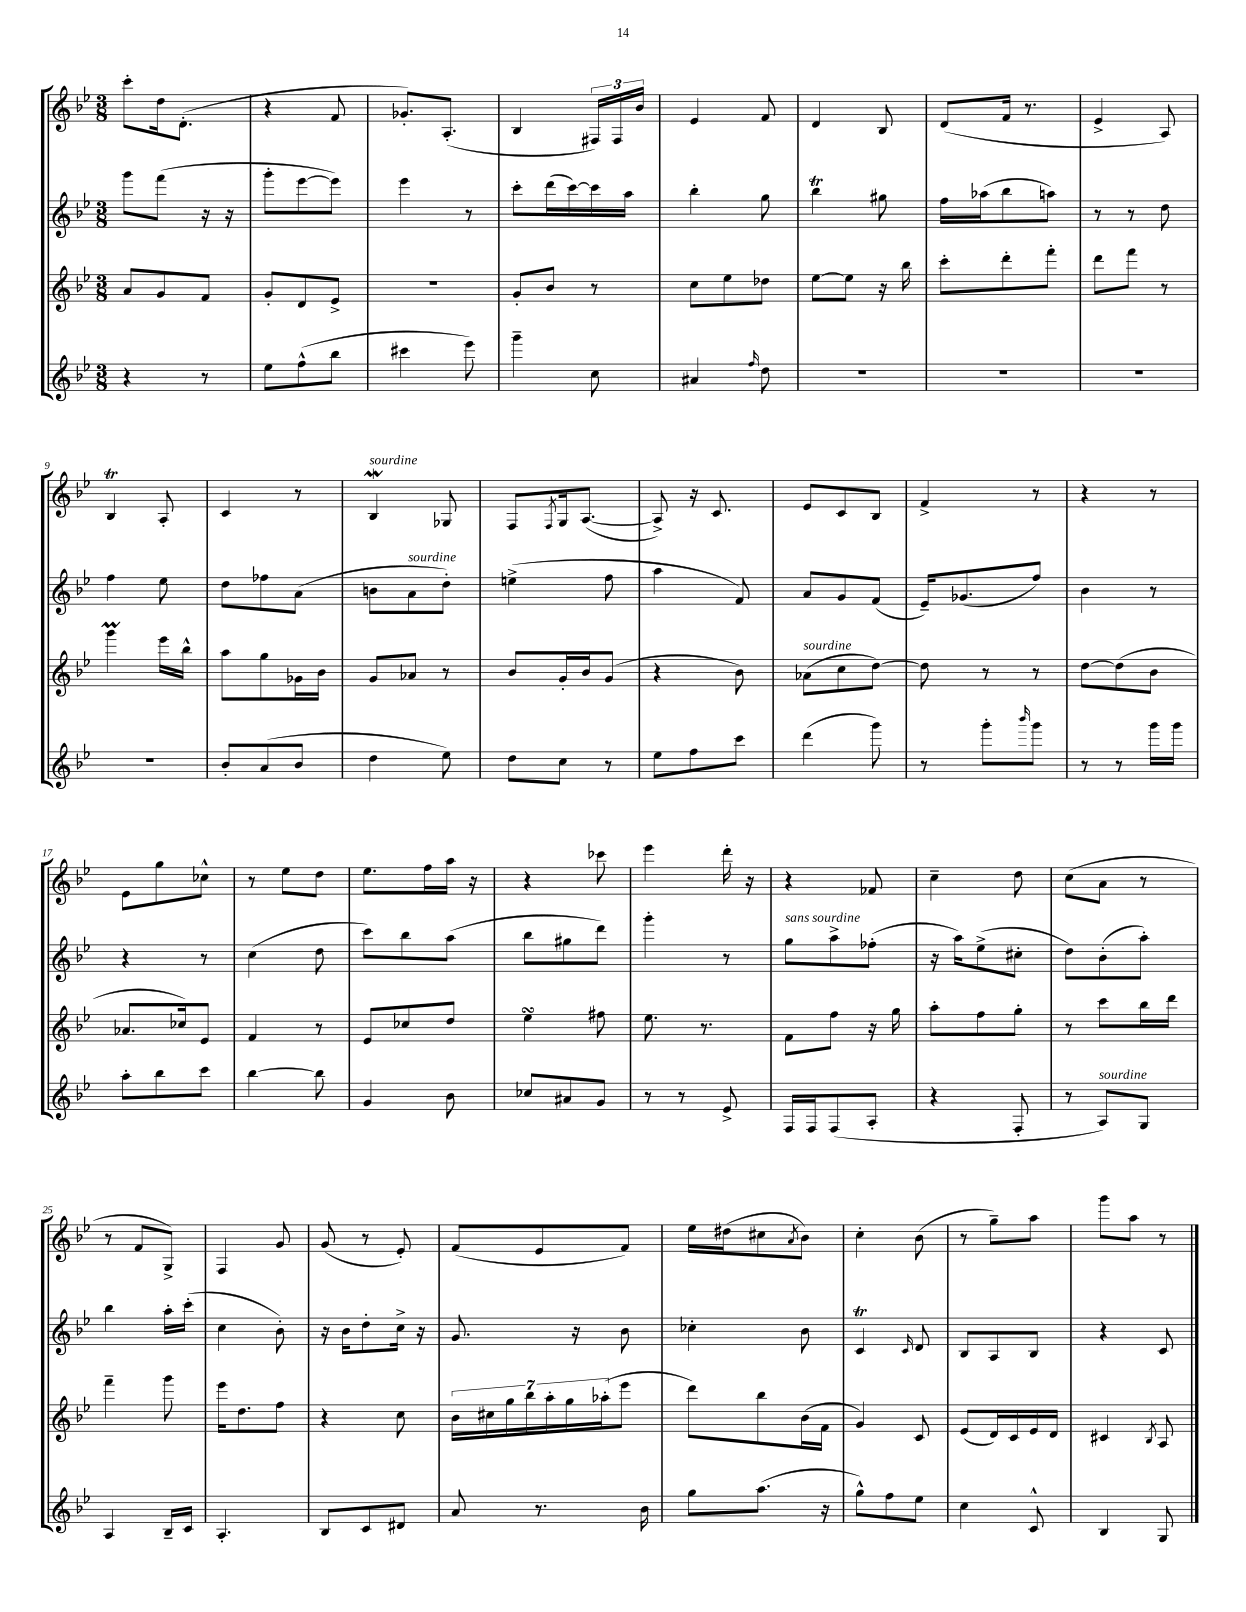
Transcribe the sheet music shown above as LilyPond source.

<<
\new StaffGroup <<
\new Staff = "s0" {
    \clef treble \key bes \major \numericTimeSignature \time 3/8
    c'''8-. d''16 d'8.-.( |
    r4 f'8 |
    ges'8.-.) a8.-.( |
    bes4 \tuplet 3/2 { fis16) fis16 bes'16 } |
    ees'4 f'8 |
    d'4 bes8 |
    d'8( f'16 r8. |
    ees'4-> a8) |
    bes4\trill a8-. |
    c'4 r8 |
    bes4\mordent^\markup { \italic "sourdine" } ges8 |
    f8 \acciaccatura { f8 } g16 a8.~( |
    a8->) r16 c'8. |
    ees'8 c'8 bes8 |
    f'4-> r8 |
    r4 r8 |
    ees'8 g''8 ces''8-^ |
    r8 ees''8 d''8 |
    ees''8. f''16 a''16 r16 |
    r4 ces'''8 |
    ees'''4 d'''16-. r16 |
    r4 fes'8 |
    c''4-- d''8 |
    c''8( a'8 r8 |
    r8 f'8 g8->) |
    f4 g'8 |
    g'8( r8 ees'8-.) |
    f'8( ees'8 f'8) |
    ees''16 dis''16( cis''8 \acciaccatura { a'8 } bes'8) |
    c''4-. bes'8( |
    r8 g''8--) a''8 |
    g'''8 a''8 r8 \bar "|." |
}
\new Staff = "s1" {
    \clef treble \key bes \major \numericTimeSignature \time 3/8
    g'''8 f'''8( r16 r16 |
    g'''8-. ees'''8~ ees'''8) |
    ees'''4 r8 |
    c'''8-. d'''16( c'''16~) c'''16 a''16 |
    bes''4-. g''8 |
    bes''4\trill gis''8 |
    f''16 aes''16( bes''8 a''8) |
    r8 r8 d''8 |
    f''4 ees''8 |
    d''8 fes''8 a'8( |
    b'8 a'8^\markup { \italic "sourdine" } d''8-.) |
    e''4->( f''8 |
    a''4 f'8) |
    a'8 g'8 f'8( |
    ees'16--) ges'8.( f''8) |
    bes'4 r8 |
    r4 r8 |
    c''4( d''8 |
    c'''8) bes''8 a''8( |
    bes''8 gis''8 d'''8) |
    g'''4-. r8 |
    g''8^\markup { \italic "sans sourdine" } a''8-> fes''8-.( |
    r16 a''16) ees''8->( cis''8-. |
    d''8) bes'8-.( a''8-.) |
    bes''4 a''16-. c'''16-.( |
    c''4 bes'8-.) |
    r16 bes'16 d''8-. c''16-> r16 |
    g'8. r16 bes'8 |
    ces''4-. bes'8 |
    c'4\trill \grace { c'16 } d'8 |
    bes8 a8 bes8 |
    r4 c'8 \bar "|." |
}
\new Staff = "s2" {
    \clef treble \key bes \major \numericTimeSignature \time 3/8
    a'8 g'8 f'8 |
    g'8-. d'8 ees'8-> |
    R4. |
    g'8-. bes'8 r8 |
    c''8 ees''8 des''8 |
    ees''8~ ees''8 r16 bes''16 |
    c'''8-. d'''8-. f'''8-. |
    d'''8 f'''8 r8 |
    g'''4\prall ees'''16 bes''16-^ |
    a''8 g''8 ges'16 bes'16 |
    g'8 aes'8 r8 |
    bes'8 g'16-. bes'16 g'8( |
    r4 bes'8) |
    aes'8^\markup { \italic "sourdine" }( c''8 d''8~) |
    d''8 r8 r8 |
    d''8~ d''8( bes'8 |
    aes'8. ces''16) ees'8 |
    f'4 r8 |
    ees'8 ces''8 d''8 |
    ees''4\turn fis''8 |
    ees''8. r8. |
    f'8 f''8 r16 g''16 |
    a''8-. f''8 g''8-. |
    r8 c'''8 bes''16 d'''16 |
    f'''4-- g'''8 |
    ees'''16 d''8. f''8 |
    r4 c''8 |
    \tuplet 7/4 { bes'16 cis''16 g''16 bes''16 a''16-. g''16 aes''16-.( } ees'''8 |
    d'''8) bes''8 bes'16( f'16 |
    g'4) c'8 |
    ees'8( d'16) c'16 ees'16 d'16 |
    cis'4 \acciaccatura { bes8 } a8 \bar "|." |
}
\new Staff = "s3" {
    \clef treble \key bes \major \numericTimeSignature \time 3/8
    r4 r8 |
    ees''8 f''8-^( bes''8 |
    cis'''4 ees'''8) |
    g'''4-- c''8 |
    ais'4 \grace { f''16 } d''8 |
    R4. |
    R4. |
    R4. |
    R4. |
    bes'8-. a'8( bes'8 |
    d''4 ees''8) |
    d''8 c''8 r8 |
    ees''8 f''8 c'''8 |
    d'''4( g'''8) |
    r8 g'''8-. \grace { bes'''16 } g'''8 |
    r8 r8 g'''16 g'''16 |
    a''8-. bes''8 c'''8 |
    bes''4~ bes''8 |
    g'4 bes'8 |
    ces''8 ais'8 g'8 |
    r8 r8 ees'8-> |
    f16 f16 f8( a8-. |
    r4 f8-. |
    r8 a8^\markup { \italic "sourdine" }) g8 |
    a4 bes16-- c'16 |
    a4.-. |
    bes8 c'8 dis'8 |
    a'8 r8. bes'16 |
    g''8 a''8.( r16 |
    g''8-^) f''8 ees''8 |
    c''4 c'8-^ |
    bes4 g8 \bar "|." |
}
>>
>>
